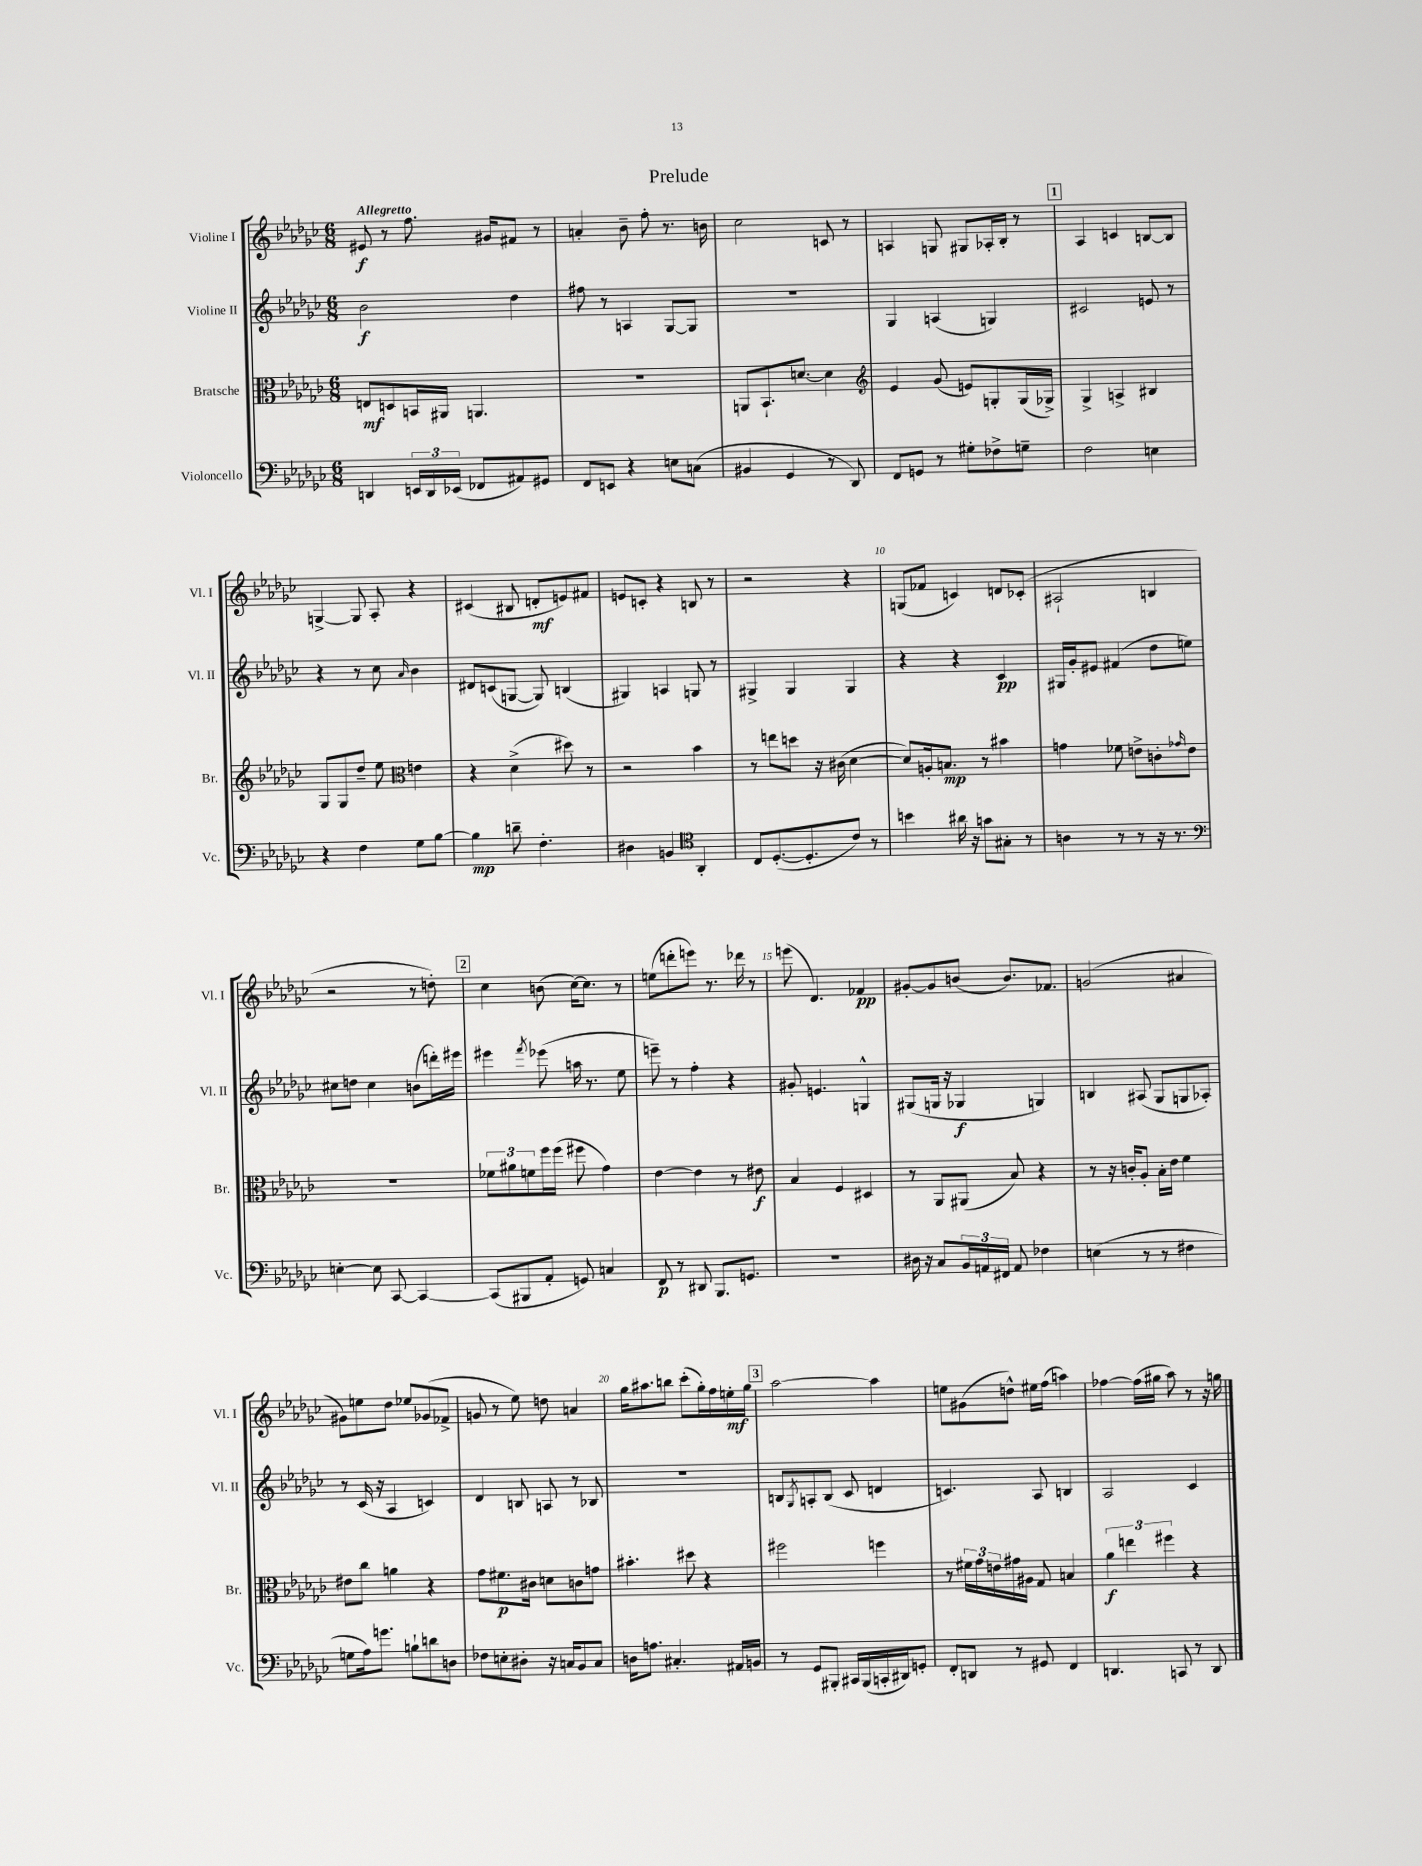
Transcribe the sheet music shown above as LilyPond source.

\header { title = "Prelude" }
<<
\new StaffGroup <<
\new Staff = "s0" \with { instrumentName = "Violine I" shortInstrumentName = "Vl. I" } {
    \clef treble \key ges \major \numericTimeSignature \time 6/8 \tempo "Allegretto"
    eis'8\f r8 f''8. gis'16 fis'8 r8 |
    a'4-. bes'8-- f''8-. r8. b'16 |
    ces''2 c'8 r8 |
    a4 g8 gis8 aes16-. bes16-. r8 |
    \mark \markup { \box "1" } aes4 c'4 b8~ b8 |
    g4~-> g8 aes8-. r4 |
    cis'4( bis8 d'8-.\mf e'8) fis'8 |
    e'8 c'8-. r4 b8 r8 |
    r2 r4 |
    g8( fes'8 c'4) d'8 ces'8-.( |
    ais2-! b4 |
    r2 r8 d''8-.) |
    \mark \markup { \box "2" } ces''4 b'8( ces''16~) ces''8. r8 |
    e''8( d'''8-. e'''8) r8. des'''16 r8 |
    e'''8( des'4.) fes'4\pp |
    gis'8~-. gis'8 b'8( b'8.) fes'8. |
    g'2( ais'4 |
    gis'8) e''8 des''8 ees''8 ges'8( fes'8-> |
    g'8 r8 ees''8) d''8 a'4 |
    ges''16 ais''8. b''8 ces'''8-.( ges''16-.) f''16 e''16-.\mf ges''16 |
    \mark \markup { \box "3" } aes''2~ aes''4 |
    e''8 gis'8( d''8-^) eis''16 f''16( a''4) |
    fes''4~ fes''16( gis''16 aes''8) r8 r16 g''16 \bar "|." |
}
\new Staff = "s1" \with { instrumentName = "Violine II" shortInstrumentName = "Vl. II" } {
    \clef treble \key ges \major \numericTimeSignature \time 6/8
    bes'2\f des''4 |
    fis''8 r8 a4 ges8~ ges8 |
    R2. |
    ges4 a4( g4) |
    \mark \markup { \box "1" } cis'2 e'8 r8 |
    r4 r8 ces''8 \grace { aes'16 } bes'4 |
    dis'8 c'8( g8~ g8) b4( |
    gis4) a4 g8 r8 |
    gis4-> gis4 gis4 |
    r4 r4 ces'4\pp |
    gis16 ges'16-. eis'8 fis'4( des''8 e''8) |
    cis''8 d''8 cis''4 b'8( d'''16-.) eis'''16 |
    \mark \markup { \box "2" } eis'''4 \acciaccatura { f'''8 } ees'''8( a''16 r8. ees''8 |
    e'''8--) r8 f''4-. r4 |
    gis'8-. e'4. g4-^ |
    gis8( g16 r16 ges4\f g4) |
    b4 ais8( ges8 g8 aes8-.) |
    r8 ces'16( r16 aes4 c'4) |
    des'4 b8 a8 r8 bes8 |
    R2. |
    \mark \markup { \box "3" } b8 \acciaccatura { ges8 } a8-. b8( ces'8 d'4 |
    c'4.) aes8 b4 |
    aes2 ces'4 \bar "|." |
}
\new Staff = "s2" \with { instrumentName = "Bratsche" shortInstrumentName = "Br." } {
    \clef alto \key ges \major \numericTimeSignature \time 6/8
    e8\mf d8 b,16 ais,16 a,4. |
    R2. |
    a,8 bes,8.-! d'8.~ d'4 |
    \clef treble ees'4 ges'8( e'8) g8-. g16( ges16->) |
    \mark \markup { \box "1" } ges4-> a4-> bis4 |
    ges8 ges8 des''8-- ees''8 \clef alto e'4 |
    r4 des'4->( dis''8) r8 |
    r2 bes'4 |
    r8 e''8 d''8 r16 cis'16( des'4~ |
    des'8) a16-. b8.\mp r8 bis'4 |
    g'4 fes'8 e'8-> c'8-. \grace { ges'16 } e'8 |
    R2. |
    \mark \markup { \box "2" } \tuplet 3/2 { fes'8 ais'8 f'8 } f''16 f''16( fis''8 ges'4) |
    ees'4~ ees'4 r8 eis'8\f |
    bes4 f4 dis4 |
    r8 aes,8 ais,8( bes8) r4 |
    r8 r16 c'16-. aes8-. bes16-. ees'16 f'4 |
    eis'8 ces''8 a'4 r4 |
    ges'8 fis'8.\p cis'16 d'8 c'8 g'8 |
    bis'4.-. dis''8 r4 |
    \mark \markup { \box "3" } fis''2 f''4 |
    r8 \tuplet 3/2 { fis'16 ges'16 e'16 } gis'16 ais16 ges8 b4 |
    \tuplet 3/2 { aes'4\f e''4 fis''4 } r4 \bar "|." |
}
\new Staff = "s3" \with { instrumentName = "Violoncello" shortInstrumentName = "Vc." } {
    \clef bass \key ges \major \numericTimeSignature \time 6/8
    d,4 \tuplet 3/2 { e,16 d,16 ees,16( } fes,8 ais,8) gis,8 |
    f,8 e,8 r4 e8 c8( |
    bis,4 ges,4 r8 des,8) |
    f,8 g,8 r8 gis8-. fes8-> g8-- |
    \mark \markup { \box "1" } f2 e4 |
    r4 f4 ges8 bes8~ |
    bes4\mp d'8-- f4.-. |
    dis4 b,4 \clef tenor aes,4-. |
    ces8 des8.~-.( des8.-. ces'8) r8 |
    b'4 ais'16 r16 g'8 gis8-. r8 |
    a4 r8 r8 r16 r8. |
    \clef bass e4~-. e8 ces,8~ ces,4~ |
    \mark \markup { \box "2" } ces,8( bis,,8 aes,8-. g,8) c4 |
    f,8\p r8 dis,8 bes,,8. g,8. |
    R2. |
    dis16 r16 ces8 \tuplet 3/2 { bes,16 a,16 fis,16 } a,8 fes4 |
    e4( r8 r8 fis4 |
    g8 aes16) g'8. b8-! d'8 d8 |
    fes8 e8-. dis8-. r16 c16 bes,8 c8 |
    d16 a8. cis4.-. ais,16 b,16 |
    \mark \markup { \box "3" } r8 ges,8 bis,,8-. cis,16 bis,,16( c,16-. dis,16) g,8-. |
    f,8-. d,8 r8 gis,8 f,4 |
    d,4. c,8 r8 d,8 \bar "|." |
}
>>
>>
\layout { \context { \Score \override BarNumber.break-visibility = ##(#f #t #t) barNumberVisibility = #(every-nth-bar-number-visible 5) } }
